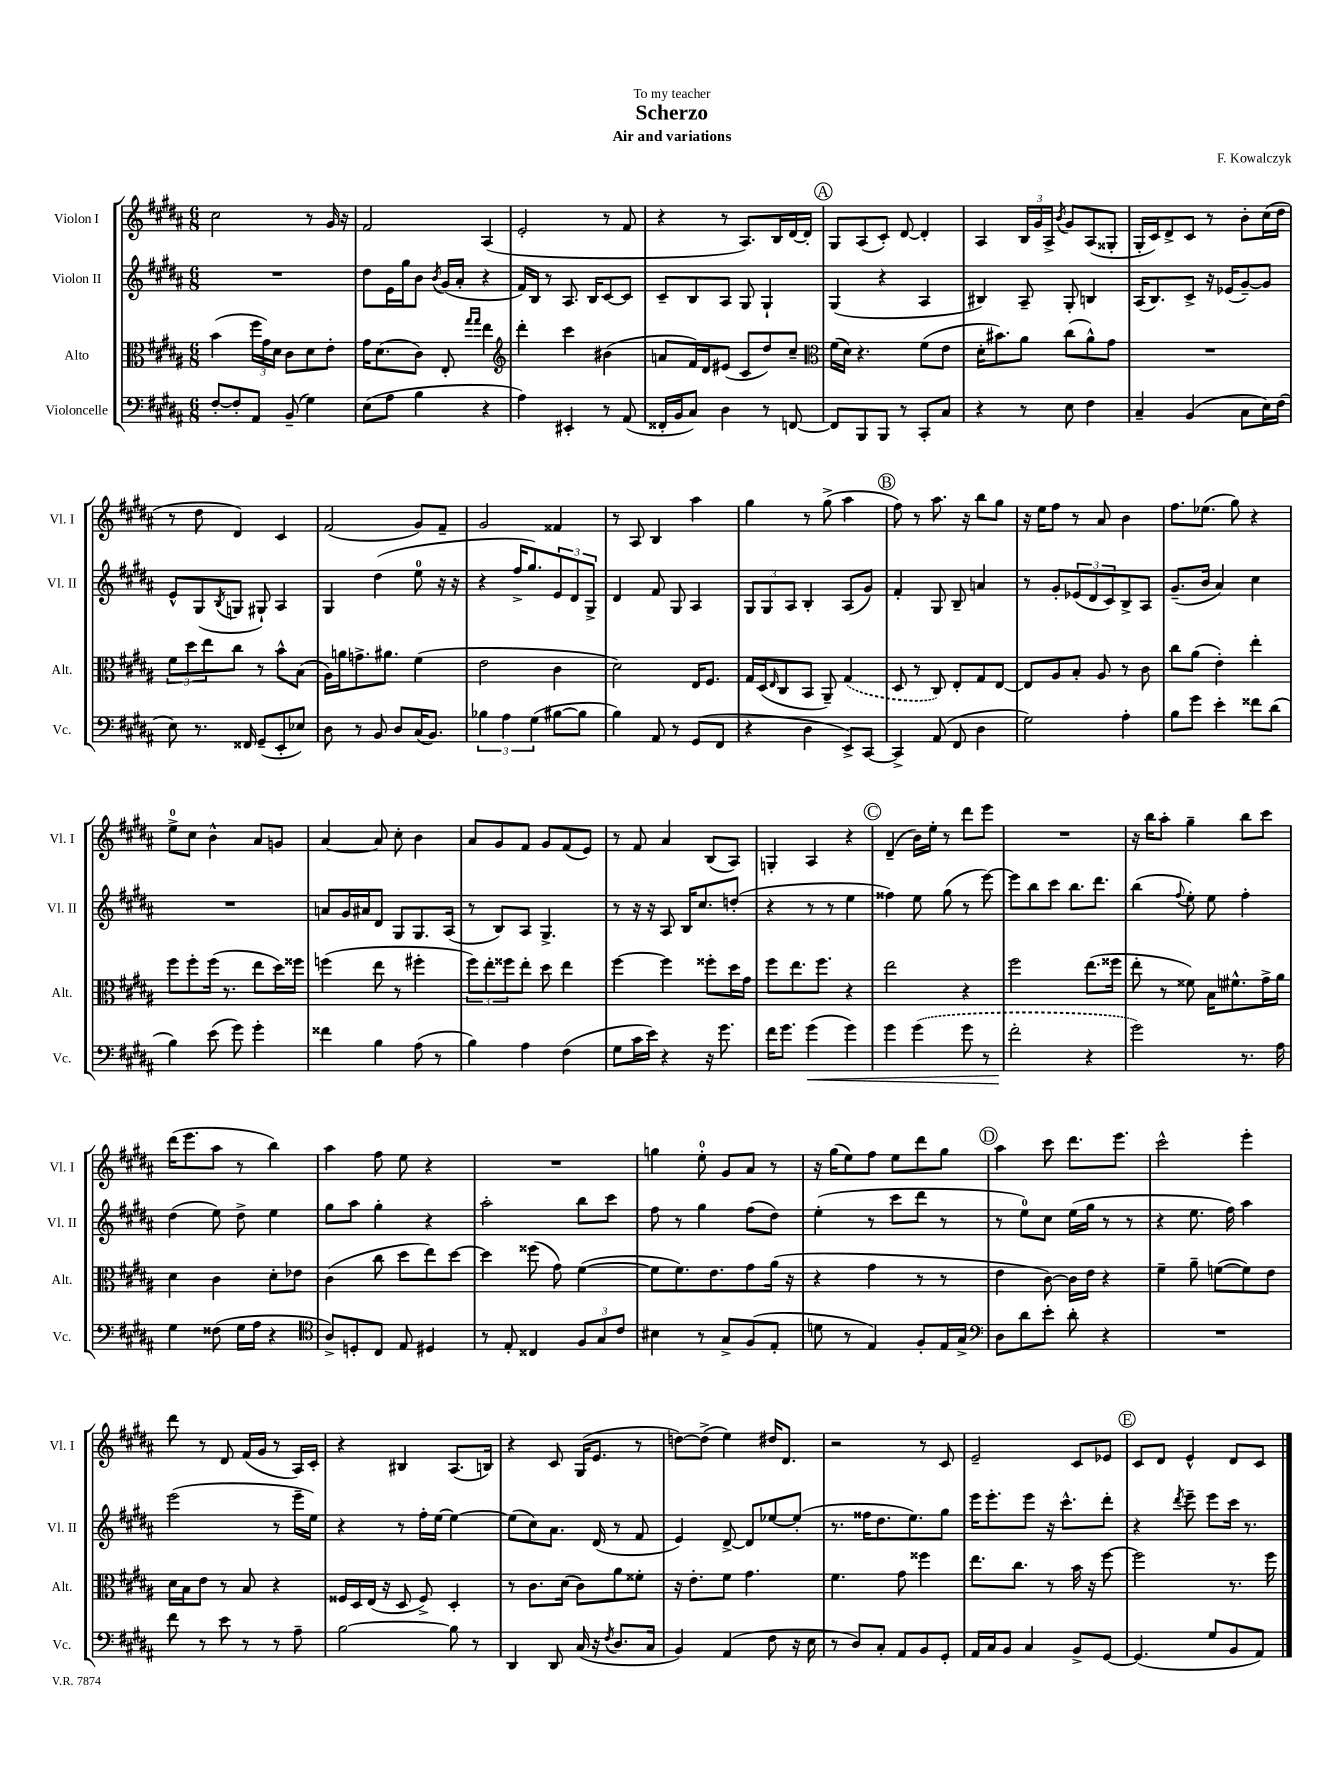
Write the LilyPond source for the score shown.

\header { title = "Scherzo" composer = "F. Kowalczyk" subtitle = "Air and variations" dedication = "To my teacher" }
<<
\new StaffGroup <<
\new Staff = "s0" \with { instrumentName = "Violon I" shortInstrumentName = "Vl. I" } {
    \clef treble \key b \major \numericTimeSignature \time 6/8
    cis''2 r8 gis'16 r16 |
    fis'2 ais4( |
    e'2-. r8 fis'8 |
    r4 r8 ais8.) b16 dis'16~ dis'16-. |
    \mark \markup { \circle "A" } gis8 ais8( cis'8-.) dis'8~ dis'4-. |
    ais4 \tuplet 3/2 { b16 gis'16 ais16-> } \acciaccatura { b'8 } gis'8 ais8( gisis8-. |
    gis16-. cis'16) dis'8-> cis'8 r8 b'8-. cis''16( dis''16 |
    r8 dis''8 dis'4) cis'4 |
    fis'2( gis'8) fis'8-- |
    gis'2 fisis'4 |
    r8 ais8 b4 ais''4 |
    gis''4 r8 gis''8->( ais''4 |
    \mark \markup { \circle "B" } fis''8) r8 ais''8. r16 b''8 gis''8 |
    r16 e''16 fis''8 r8 ais'8 b'4 |
    fis''8. ees''8.( gis''8) r4 |
    e''8-0-> cis''8 b'4-^ ais'8 g'8 |
    ais'4~ ais'8 cis''8-. b'4 |
    ais'8 gis'8 fis'8 gis'8 fis'8( e'8) |
    r8 fis'8 ais'4 b8( ais8) |
    g4-. ais4 r4 |
    \mark \markup { \circle "C" } dis'4--( b'16) e''16-. r8 dis'''8 e'''8 |
    R2. |
    r16 b''16 ais''8-. gis''4-- b''8 cis'''8 |
    dis'''16( e'''8. ais''8 r8 b''4) |
    ais''4 fis''8 e''8 r4 |
    R2. |
    g''4 e''8-0-. gis'8 ais'8 r8 |
    r16 gis''16( e''8) fis''8 e''8 dis'''8 gis''8 |
    \mark \markup { \circle "D" } ais''4 cis'''8 dis'''8. e'''8. |
    cis'''2-^ e'''4-. |
    dis'''8 r8 dis'8 fis'16( gis'16 r8 ais16) cis'16-. |
    r4 bis4 ais8.( b16) |
    r4 cis'8 gis16( e'8. r8 |
    d''8~) d''8->( e''4) dis''16 dis'8. |
    r2 r8 cis'8 |
    e'2-- cis'8 ees'8 |
    \mark \markup { \circle "E" } cis'8 dis'8 e'4-^ dis'8 cis'8 \bar "|." |
}
\new Staff = "s1" \with { instrumentName = "Violon II" shortInstrumentName = "Vl. II" } {
    \clef treble \key b \major \numericTimeSignature \time 6/8
    R2. |
    dis''8 e'16 gis''16 b'8 \acciaccatura { b'8 } gis'16( ais'16-. r4 |
    fis'16) b16 r8 ais8. b16 cis'8~ cis'8 |
    cis'8-- b8 ais8 gis8 gis4-! |
    \mark \markup { \circle "A" } gis4( r4 ais4 |
    bis4) ais8-- gis8-. b4 |
    ais16( b8.) cis'8-> r16 ees'16( gis'8~--) gis'8 |
    e'8-^ gis8( \acciaccatura { b8 } g8 gis8-!) ais4 |
    gis4 dis''4( e''8-0 r16 r16 |
    r4 fis''16-> gis''8.) \tuplet 3/2 { e'8 dis'8 gis8-> } |
    dis'4 fis'8 gis8 ais4 |
    \tuplet 3/2 { gis8 gis8 ais8 } b4-. ais8( gis'8) |
    \mark \markup { \circle "B" } fis'4-. gis8 b8-- a'4 |
    r8 gis'8-. \tuplet 3/2 { ees'8( dis'8 cis'8) } b8-> ais8 |
    gis'8.--( b'16 ais'4) cis''4 |
    R2. |
    a'8 gis'16 ais'16 dis'8 gis8 gis8. ais16( |
    r8 b8) ais8 gis4.-> |
    r8 r16 r16 ais8 b16 cis''8. d''8-.( |
    r4 r8 r8 e''4 |
    \mark \markup { \circle "C" } fisis''4) e''8 gis''8( r8 e'''8~) |
    e'''8 b''8 cis'''8 b''8. dis'''8. |
    b''4( \appoggiatura { fis''8 } e''8-.) e''8 fis''4-. |
    dis''4( e''8) dis''8-> e''4 |
    gis''8 ais''8 gis''4-. r4 |
    ais''2-. b''8 cis'''8 |
    fis''8 r8 gis''4 fis''8( dis''8) |
    e''4-.( r8 cis'''8 dis'''8 r8 |
    \mark \markup { \circle "D" } r8 e''8-0) cis''8 e''16( gis''16 r8 r8 |
    r4 e''8. fis''16) ais''4 |
    e'''2( r8 e'''16-- e''16) |
    r4 r8 fis''16-. e''16~ e''4~ |
    e''8( cis''8) ais'8. dis'16( r8 fis'8 |
    e'4) dis'8~-> dis'8 ees''8~ ees''8-.( |
    r8. fisis''16 dis''8. e''8.) gis''8 |
    e'''16 e'''8.-. e'''8 r16 cis'''8.-^ dis'''8-. |
    \mark \markup { \circle "E" } r4 \acciaccatura { dis'''8 } e'''8-- e'''8 cis'''16 r8. \bar "|." |
}
\new Staff = "s2" \with { instrumentName = "Alto" shortInstrumentName = "Alt." } {
    \clef alto \key b \major \numericTimeSignature \time 6/8
    b'4( \tuplet 3/2 { fis''16 gis'16) dis'16 } cis'8 dis'8 e'8-. |
    gis'16 dis'8.( cis'8) e8-. \grace { gis''16 gis''16 } e''4 |
    \clef treble dis'''4-. cis'''4 bis'4( |
    a'8 fis'16) dis'16 eis'8( cis'8 dis''8) cis''8-- |
    \mark \markup { \circle "A" } \clef alto fis'16( dis'16) r4. fis'8( e'8 |
    dis'16-. bis'8.) ais'8 cis''8( ais'8-^) gis'8 |
    R2. |
    \tuplet 3/2 { fis'8 dis''8 e''8 } cis''8 r8 b'8-^ b8( |
    ais16) a'16 g'8.-> ais'8. fis'4( |
    e'2 cis'4 |
    dis'2) e16 fis8. |
    gis16 dis16( \grace { e16 } cis8 b,8 ais,8--) \once \slurDashed gis4( |
    \mark \markup { \circle "B" } dis8 r8 cis8) e8-. gis8 e8~ |
    e8 ais8 b8-. ais8 r8 cis'8 |
    cis''8 ais'8( e'4-.) e''4-. |
    fis''8 fis''8-. fis''16( r8. e''8 dis''16) fisis''16 |
    f''4( e''8 r8 fis''4-. |
    \tuplet 3/2 { fis''8) e''8-. fisis''8 } e''8-. dis''8 e''4 |
    fis''4~ fis''4 fisis''8-. dis''16 gis'16 |
    fis''8 e''8. fis''8. r4 |
    \mark \markup { \circle "C" } e''2 r4 |
    fis''2 e''8.( fisis''16 |
    e''8-. r8 fisis'8) b16 fis'8.-^ gis'16-> ais'16 |
    dis'4 cis'4 dis'8-. ees'8 |
    cis'4( cis''8 dis''8 e''8) dis''8~ |
    dis''4 fisis''8( gis'8) fis'4~( |
    fis'8 fis'8.) e'8. gis'8 ais'16( r16 |
    r4 gis'4 r8 r8 |
    \mark \markup { \circle "D" } e'4 cis'8~) cis'16 e'16 r4 |
    fis'4-- ais'8-- f'8~( f'8) e'8 |
    dis'16 b16 e'8 r8 b8 r4 |
    fisis16 dis16 e16( r16 dis8 fisis8->) dis4-. |
    r8 cis'8. dis'16( cis'8) ais'8 fisis'8-. |
    r16 e'8.-. fis'8 gis'4. |
    fis'4. gis'8 fisis''4 |
    e''8. cis''8. r8 b'16 r16 fis''8~ |
    \mark \markup { \circle "E" } fis''2 r8. fis''16 \bar "|." |
}
\new Staff = "s3" \with { instrumentName = "Violoncelle" shortInstrumentName = "Vc." } {
    \clef bass \key b \major \numericTimeSignature \time 6/8
    fis8~-. fis8-. ais,8 b,8--( gis4) |
    e8( ais8 b4 r4 |
    ais4) eis,4-. r8 ais,8( |
    fisis,16-. b,16 cis8) dis4 r8 f,8~ |
    \mark \markup { \circle "A" } f,8 b,,8 b,,8 r8 cis,8-. cis8 |
    r4 r8 e8 fis4 |
    cis4-- b,4( cis8 e16) fis16( |
    e8) r8. fisis,16 gis,8--( e,8-. ees8) |
    dis8 r8 b,8 dis8 cis16( b,8.) |
    \tuplet 3/2 { bes4 ais4 gis4( } bis8~ bis8 |
    b4) ais,8 r8 gis,8( fis,8 |
    r4 dis4 e,8->) cis,8~ |
    \mark \markup { \circle "B" } cis,4-> ais,8( fis,8 dis4 |
    gis2) ais4-. |
    b8 gis'8 e'4-. fisis'8 dis'8( |
    b4) e'8( gis'8) gis'4-. |
    fisis'4 b4 ais8( r8 |
    b4) ais4 fis4( |
    gis8 cis'16 e'16) r4 r16 gis'8. |
    fis'16 gis'8. gis'4\<( gis'4) |
    \mark \markup { \circle "C" } gis'4 \once \slurDashed gis'4( gis'8 r8 |
    fis'2-.\! r4 |
    gis'2) r8. ais16 |
    gis4 fisis8( gis16 ais16 r4 |
    \clef tenor ais8->) d8-. cis8 e8 dis4 |
    r8 e8-. cisis4 \tuplet 3/2 { fis8 gis8 cis'8 } |
    bis4 r8 gis8-> fis8( e8-. |
    d'8 r8 e4) fis8-. e16 gis16-> |
    \mark \markup { \circle "D" } \clef bass dis8 dis'8 e'8-. dis'8-. r4 |
    R2. |
    fis'8 r8 e'8 r8 r8 ais8-- |
    b2~ b8 r8 |
    dis,4 dis,8 cis16( r16 \acciaccatura { fis8 } dis8. cis16 |
    b,4) ais,4( fis8 r16 e16 |
    r8 dis8) cis8-. ais,8 b,8 gis,8-. |
    ais,16 cis16 b,8 cis4 b,8-> gis,8~ |
    \mark \markup { \circle "E" } gis,4.( gis8 b,8 ais,8) \bar "|." |
}
>>
>>
\layout { \context { \Score \remove "Bar_number_engraver" } }
